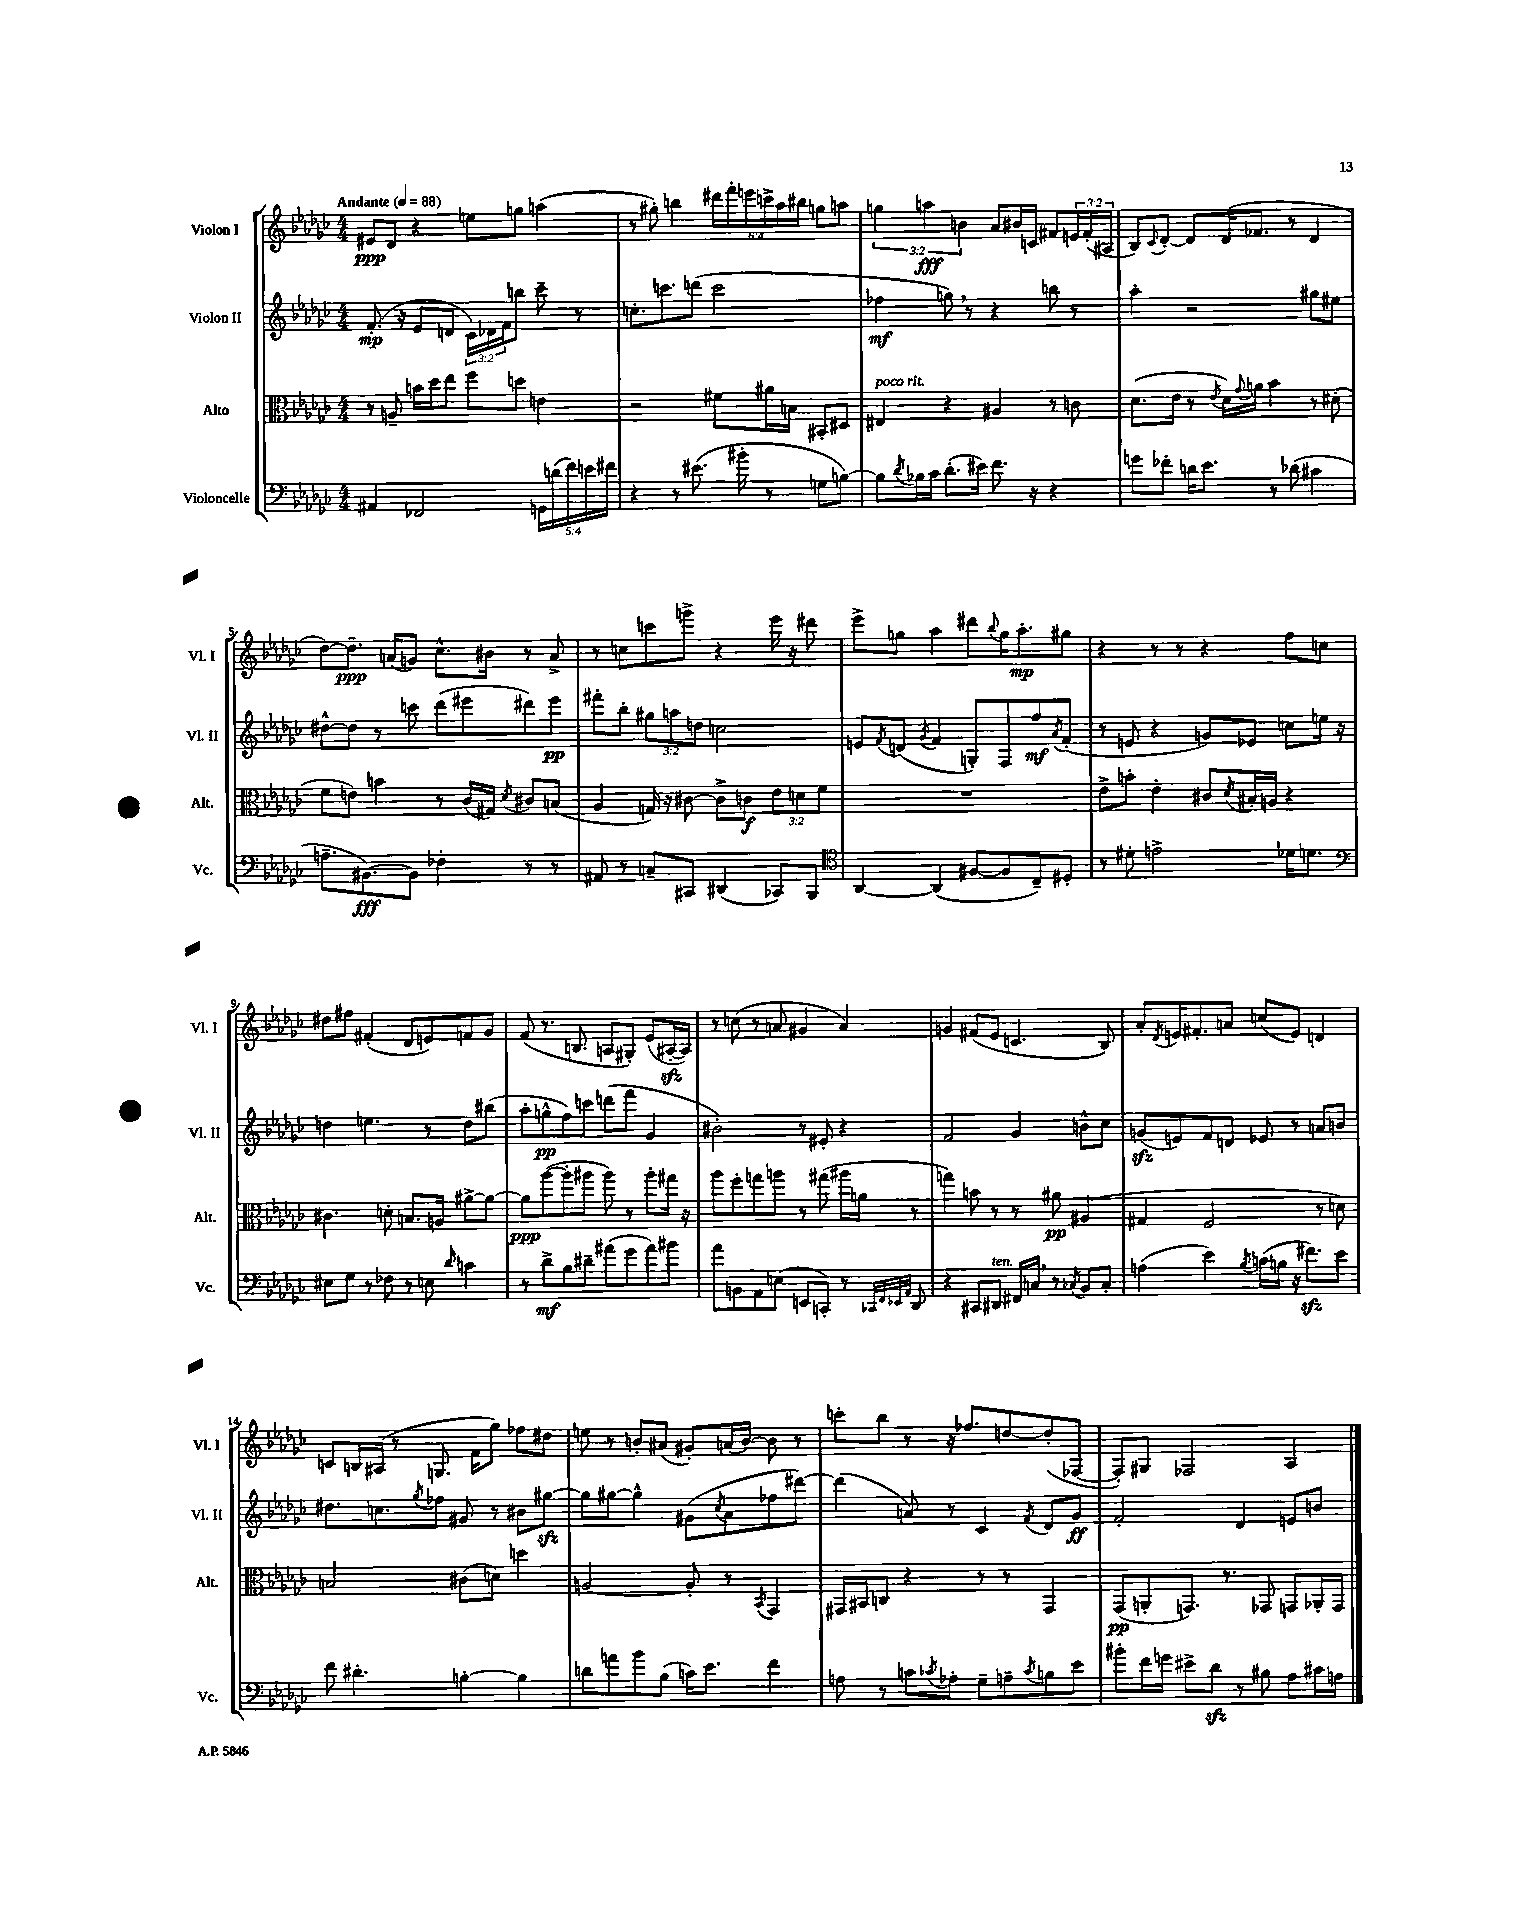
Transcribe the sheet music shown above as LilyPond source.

<<
\new StaffGroup <<
\new Staff = "s0" \with { instrumentName = "Violon I" shortInstrumentName = "Vl. I" } {
    \clef treble \key ges \major \numericTimeSignature \time 4/4 \override Staff.TupletNumber.text = #tuplet-number::calc-fraction-text \tempo "Andante" 4 = 88
    eis'8\ppp des'8 r4 e''8 g''8 a''4( |
    r8 gis''8-.) b''4 \tuplet 6/4 { dis'''16 f'''16-. e'''16 c'''16-> aes''16 bis''16 } g''8 a''8 |
    \tuplet 3/2 { g''4 a''4\fff b'4 } aes'8 bis'16 c'16 fis'8 \tuplet 3/2 { e'16 fis'16-.( ais16 } |
    bes8) \appoggiatura { ces'8 } des'8~-. des'8 des'16( fes'8. r8 des'4 |
    des''8~) des''8.--\ppp a'16( g'8) ces''8.-^ bis'16 r8 a'8-> |
    r8 c''8 c'''8 g'''8-> r4 ees'''16 r16 dis'''8 |
    ees'''8-> g''8 aes''4 dis'''8 \appoggiatura { bes''8 } g''16 aes''8.-.\mp gis''8 |
    r4 r8 r8 r4 f''8 c''8 |
    dis''8 fis''8 fis'4-.( des'8 e'8) f'8 ges'8 |
    f'8( r8. b8. a8 gis8-.) ees'8( ais16~-.\sfz ais16) |
    r8 c''8( r8 a'8 gis'4 a'4) |
    g'4 fis'8( ees'8 c'4. bes8) |
    aes'8-. \acciaccatura { des'8 } e'16 fis'8.-. a'8 c''8( e'8) d'4 |
    c'8 b16 ais16( r8 g8. f'16 ges''8) fes''8 dis''8 |
    e''8 r8 b'8-. ais'8( gis'8-.) a'16( b'16~) b'8 r8 |
    c'''8-. bes''8 r8 r16 fes''8. d''8~ d''8-.( fes8~ |
    fes8-.) gis8 fes2 aes4 \bar "|." |
}
\new Staff = "s1" \with { instrumentName = "Violon II" shortInstrumentName = "Vl. II" } {
    \clef treble \key ges \major \numericTimeSignature \time 4/4 \override Staff.TupletNumber.text = #tuplet-number::calc-fraction-text
    f'8.-.\mp( r16 ees'8 d'8 \tuplet 3/2 { ces'16) des'16 f'16 } b''8 ces'''8-- r8 |
    c''8.-. c'''8. d'''8( c'''2 |
    fes''4\mf g''8) \breathe r8 r4 b''8 r8 |
    aes''4-. r2 gis''8 eis''8 |
    dis''8~-^ dis''8 r8 c'''8 des'''8( eis'''8 dis'''8) eis'''8\pp |
    fis'''8-. bes''8-. \tuplet 3/2 { gis''8 a''8 d''8 } c''2 |
    e'8 \acciaccatura { f'8 } d'8( \acciaccatura { ges'8 } f'4 g8-.) f8 f''8\mf \acciaccatura { aes'8 } f'8-.( |
    r8 e'8 r4 g'8) ees'8 c''8 e''16 r16 |
    d''4 e''4. r8 d''8 bis''8( |
    aes''8-. g''8-^\pp f''8) c'''8 d'''8( f'''8 ges'4 |
    bis'2-.) r8 eis'8-. r4 |
    f'2 ges'4 b'8-^ ces''8 |
    g'8\sfz( e'8) f'8 d'8 ees'8 r8 a'8 b'8 |
    dis''8. c''8. \acciaccatura { ges''8 } fes''8 gis'8 r8 bis'8 gis''8~\sfz |
    gis''8 gis''8~ gis''4-^ gis'8( \acciaccatura { ces''8 } aes'8 fes''8 dis'''8~) |
    dis'''4( a'8) r8 ces'4 \acciaccatura { f'8 } des'8 ges'8\ff |
    f'2-. des'4 e'8 b'8 \bar "|." |
}
\new Staff = "s2" \with { instrumentName = "Alto" shortInstrumentName = "Alt." } {
    \clef alto \key ges \major \numericTimeSignature \time 4/4 \override Staff.TupletNumber.text = #tuplet-number::calc-fraction-text
    r8 a8-- b'16 des''16 ees''8 f''8 d''8 e'4 |
    r2 fis'8 ais'16 b16 bis,8-. dis8 |
    eis4^\markup { \italic "poco rit." } r4 ais4 r8 c'8 |
    des'8.( ees'16 r8 \acciaccatura { ees'8 } des'16) \appoggiatura { ges'8 } a'16 bes'4 r8 dis'8-.( |
    f'8 e'8) b'4 r8 ces'16( gis16) \acciaccatura { des'8 } cis'8 b8( |
    aes4 g16) r16 cis'8~ cis'8-> c'8\f \tuplet 3/2 { ees'8 d'8 f'8 } |
    R1 |
    ees'8-> b'8-. ees'4-. cis'8 \acciaccatura { des'8 } bis16-. a16 r4 |
    cis'4. d'8-. b8. a16 ais'8~-> ais'8~ |
    ais'8\ppp aes''8~( aes''8-. ais''8 ais''8) r8 ais''8-. gis''16 r16 |
    aes''8 f''8-. g''8 a''8 r8 gis''8( ais''16 a'16 r8 |
    g''4) b'8 r8 r8 ais'8\pp ais4( |
    gis4 f2 r8 d'8) |
    b2 cis'8( d'8) d''4 |
    a2~ a8-. r8 \acciaccatura { bes,8 } ges,4 |
    gis,16 bis,16 c8 r4 r8 r8 gis,4 |
    ges,8\pp( a,8-. g,8.) r8. ges,8 g,8 aes,16-. g,16 \bar "|." |
}
\new Staff = "s3" \with { instrumentName = "Violoncelle" shortInstrumentName = "Vc." } {
    \clef bass \key ges \major \numericTimeSignature \time 4/4 \override Staff.TupletNumber.text = #tuplet-number::calc-fraction-text
    ais,4 fes,2 \tuplet 5/4 { g,16 d'16( f'16) e'16 fis'16 } |
    r4 r8 eis'8.( bis'16-. r8 g8 b8~) |
    b8 \acciaccatura { des'8 } bes16 ces'16 des'8.-.( eis'16) f'8. r16 r4 |
    g'8 fes'8-. d'16 ees'8. r8 des'8( cis'4 |
    a8.-- bis,8.~\fff) bis,8 fes4-. r8 r8 |
    ais,8 r8 c8-- cis,8 dis,4( ces,8) bes,,8 |
    \clef tenor aes,4~ aes,4( fis8~ fis8 ces8--) dis8-. |
    r8 dis'8-. e'2-> des'16 d'8. |
    \clef bass eis8 ges8 r8 fes8 r8 e8 \grace { des'16 } c'4 |
    r8 des'8->\mf bes8 dis'8-- ais'8( ges'8 ais'8) bis'8 |
    aes'8 b,8 aes,8 e8( e,8 c,8-.) r8 \grace { ces,32 f,32 ees,32 aes,32 } des,8 |
    r4 cis,8 dis,8^\markup { \italic "ten." } fis,16 c16 \breathe r8 \acciaccatura { ces8 } bes,8 ces8-. |
    a4( ees'4) \acciaccatura { bes8 } c'16( b16 r16 fis'8.\sfz) ees'8 |
    f'8 dis'4.-. b4~-. b4 |
    d'8 a'8 bes'8 bes8( c'16) ees'8. f'4 |
    a8 r8 c'8 \acciaccatura { ces'8 } aes8-. ges8-- a8-- \acciaccatura { ces'8 } b8 ees'8 |
    bis'8-. f'16 g'16 eis'8-> des'8\sfz r8 bis8 aes8 cis'16 a16 \bar "|." |
}
>>
>>
